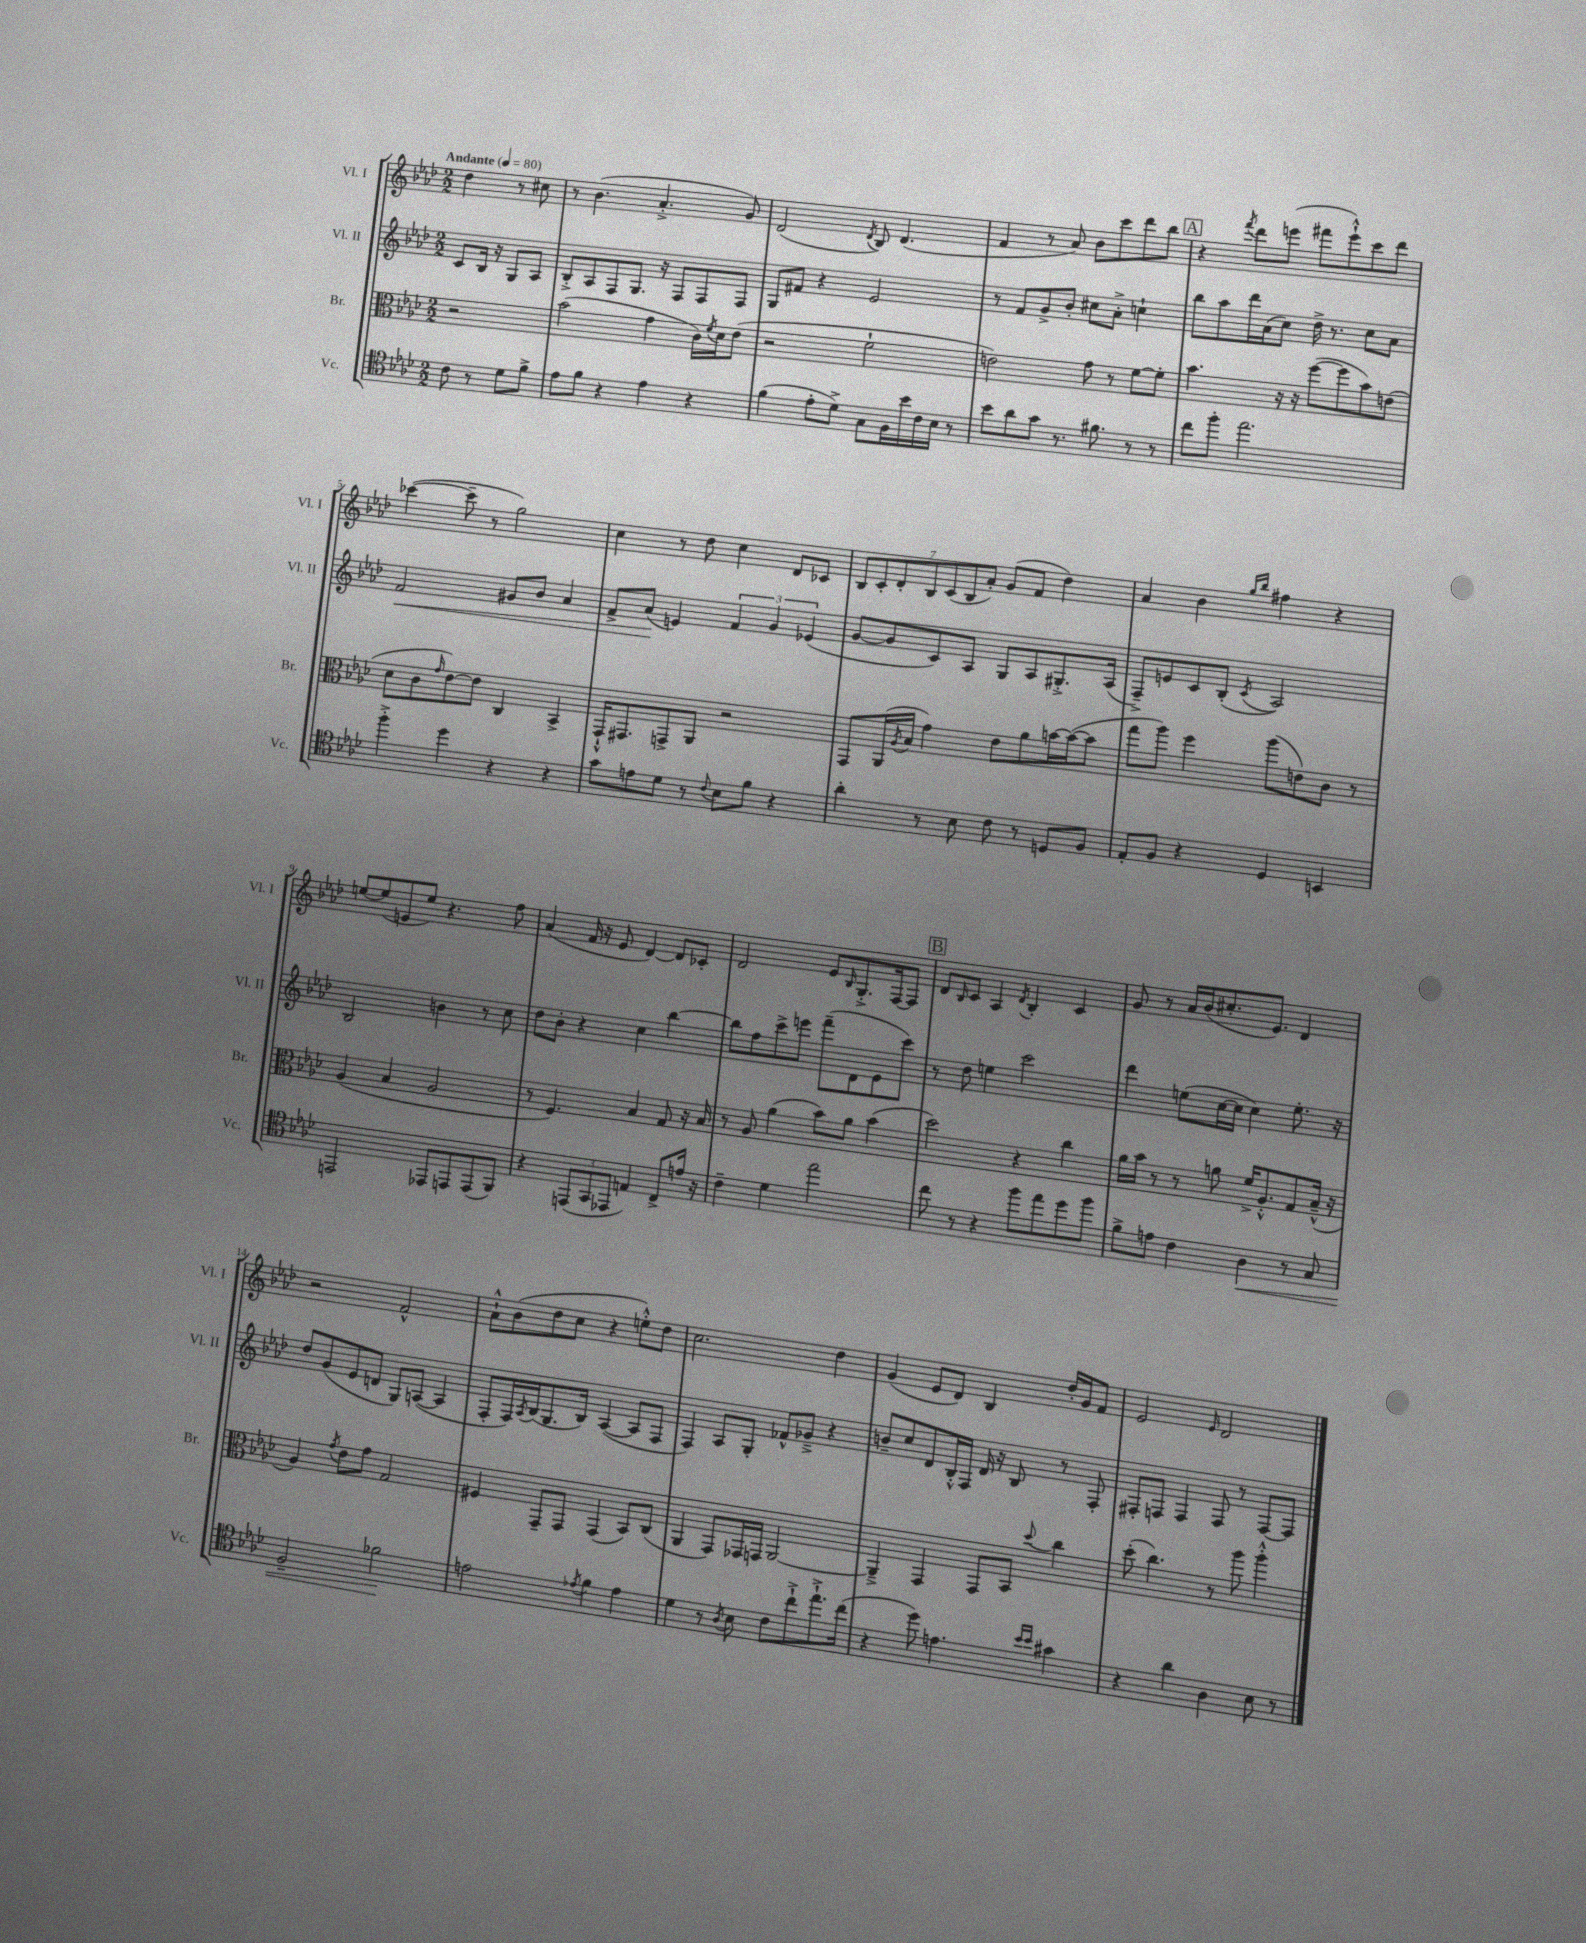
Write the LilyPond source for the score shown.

<<
\new StaffGroup <<
\new Staff = "s0" \with { instrumentName = "Vl. I" shortInstrumentName = "Vl. I" } {
    \clef treble \key aes \major \numericTimeSignature \time 2/2 \partial 2 \tempo "Andante" 4 = 80
    des''4 r8 cis''8 |
    r8 bes'4.( aes'4.-.-> g'8) |
    des'2( \acciaccatura { des'8 } bes8) des'4.( |
    f'4 r8 aes'8) bes'8 c'''8 des'''8 bes''8 |
    \mark \markup { \box "A" } r4 \acciaccatura { f'''8 } des'''8 e'''8( fis'''8 e'''8-!-^) c'''8 des'''8 |
    ces'''4~( ces'''8-- r8 g''2) |
    c''4 r8 des''8 c''4 des'8 ces'8 |
    \tuplet 7/4 { bes8 c'8-. des'8-. bes8 c'8( bes8 aes'8-.) } g'8( f'8 des''4) |
    aes'4 bes'4 \grace { g''16 bes''16 } fis''4 r4 |
    e''8~ e''8( e'8 e''8) r4. f''8 |
    aes'4( f'16 r16 ees'8 des'4~) des'8 ces'8-. |
    des'2 ees'8 \grace { bes16 } g8.-.-> f16~ f8 |
    \mark \markup { \box "B" } des'8 \grace { bes16 } c'8 aes4 \acciaccatura { des'8 } bes4-. c'4 |
    g'8 r8 aes'16 bes'16( cis''8.-. ees'8.) des'4 |
    r2 f'2-^ |
    aes'8-!-^ bes'8( des''8 c''8 r4 e''8-.-^) des''8 |
    c''2. des''4 |
    g'4( ees'8 des'8) bes4 des''16-. g'16 f'8 |
    ees'2 \grace { ees'16 } des'2 \bar "|." |
}
\new Staff = "s1" \with { instrumentName = "Vl. II" shortInstrumentName = "Vl. II" } {
    \clef treble \key aes \major \numericTimeSignature \time 2/2 \partial 2
    c'8 bes16 r16 g8 aes8 |
    bes8-.-> aes8 f8 g8. r16 f8 f8 f8 |
    g8 fis'8 r4 ees'2 |
    r8 f'8 g'8-> bes'8-. cis''8 aes'8-.-> c''4-! |
    \mark \markup { \box "A" } bes''8 aes''8 des'''16 aes'16( c''8) des''16-> r8. c''8 aes'8 |
    f'2\< gis'8 bes'8 aes'4 |
    f'8-> aes'8\!( e'4) \tuplet 3/2 { f'4 g'4 ees'4( } |
    g'8~ g'8 c'8) aes8 g8 aes8 gis8.-.-> aes16( |
    f8--->) e'8 c'8 bes8-.( \acciaccatura { c'8 } aes2) |
    bes2 b'4 r8 c''8 |
    des''8 bes'8-. r4 c''4 bes''4~ |
    bes''8 f''8 c'''8-> e'''8 f'''8--( des'8 ees'8 c'''8) |
    \mark \markup { \box "B" } r8 des''8 e''4 c'''2 |
    des'''4 e''8( c''16~ c''16 c''4) e''8.-. r16 |
    des''8 g'8( ees'8 d'8 g8) a8~( a4 |
    f8-. f16) \acciaccatura { aes8 } bes16( g8. bes16) aes4~( aes8 f8 |
    f4) aes8 g8-. fes'8-^ ges'8---> r4 |
    b'8-- c''8 des'8 bes16-.-^ f16 des'16 r16 bes8 r8 f8-. |
    fis8-. f8 f4 f8 r8 f8~ f8 \bar "|." |
}
\new Staff = "s2" \with { instrumentName = "Br." shortInstrumentName = "Br." } {
    \clef alto \key aes \major \numericTimeSignature \time 2/2 \partial 2
    r2 |
    bes'2( g'4 c'16) \acciaccatura { f'8 } des'16 ees'8( |
    r2 f'2-! |
    e'2) g'8 r8 f'8~ f'8-. |
    \mark \markup { \box "A" } bes'4. r16 r16 f''8~( f''8 bes'8) e'8( |
    des'8 c'8 \grace { g'16 } ees'8~) ees'8 c4 bes,4-> |
    g,16-!-^ gis,8. g,8-> aes,8 r2 |
    g,8 aes,16( \acciaccatura { aes8 } bes16 g'4) ees'8 aes'8 b'16~ b'16~( b'8 |
    g''8 aes''8) f''4 aes''8( e'8) c'8 r8 |
    aes4( bes4 aes2 |
    r8 f4.) bes4 g8 r16 bes16 |
    r8 aes8 aes'4( bes'8) aes'8 bes'4( |
    \mark \markup { \box "B" } des''2) r4 c''4 |
    aes'16 bes'16 r8 r8 a'8 f'16-> aes8.-.-^ g8 bes16---^( r16 |
    aes4) \acciaccatura { g'8 } ees'8 g'8 g2 |
    fis4 g,8-- g,8 g,4( bes,8) c8( |
    aes,4 g,8) ges,16 g,16 aes,2~ |
    aes,4---> g,4 g,8 bes,8 \appoggiatura { des''8 } c''4 |
    des''8-.( c''4.) r8 aes''8 aes''4-.-^ \bar "|." |
}
\new Staff = "s3" \with { instrumentName = "Vc." shortInstrumentName = "Vc." } {
    \clef tenor \key aes \major \numericTimeSignature \time 2/2 \partial 2
    c'8 r8 des'8 f'8-> |
    ees'8 f'8 r4 ees'4 r4 |
    f'4( ees'8-. des'8->) g8 f16 bes'16 c'16 bes16 r8 |
    bes'8 aes'8 g'8 r8. fis'8. r8 r8 |
    \mark \markup { \box "A" } c''8 f''8-. ees''2. |
    f''4-.-> des''4 r4 r4 |
    g'8 e'8 des'8 r8 \appoggiatura { c'8 } bes8 f'8 r4 |
    aes'4-. r8 bes8 c'8 r8 d8 f8 |
    ees8-. f8 r4 des4 b,4 |
    e,2 ees,8 e,8 e,8( f,8) |
    r4 \tuplet 3/2 { e,8( g,8 ees,8 } e4) c8-> e'16 r16 |
    c'4-- des'4 ees''2 |
    \mark \markup { \box "B" } c''8 r8 r4 f''8 ees''8 des''8 f''8 |
    f'8-> e'8 c'4 aes4\< r8 g8 |
    f2-- fes'2\! |
    e'2 \acciaccatura { ees'8 } f'4 ees'4 |
    des'4 r8 \acciaccatura { aes8 } bes8 c'8 c''8-!-> ees''8.-!-> c''16( |
    r4 des''8) e'4. \grace { bes'16 bes'16 } gis'4 |
    r4 aes'4 aes4 bes8 r8 \bar "|." |
}
>>
>>
